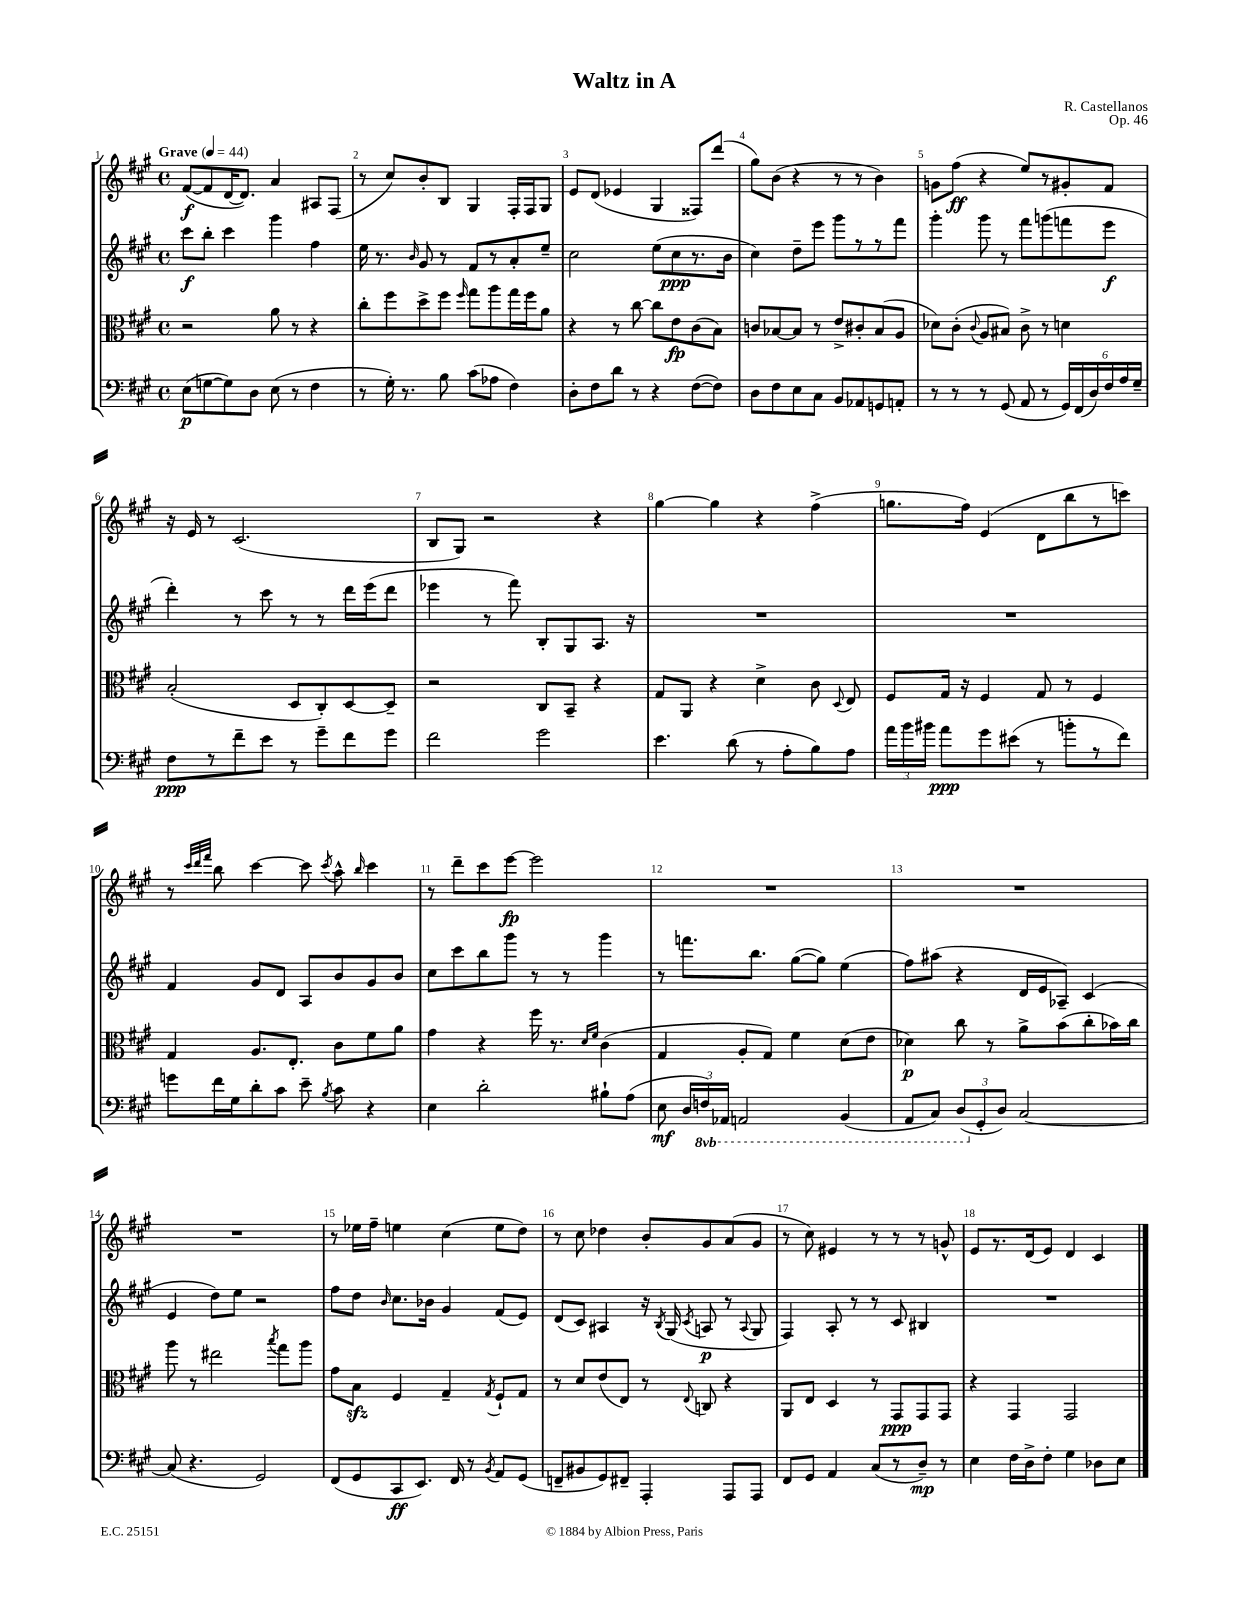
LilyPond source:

\header { title = "Waltz in A" composer = "R. Castellanos" opus = "Op. 46" }
<<
\new StaffGroup <<
\new Staff = "s0" {
    \clef treble \key a \major \defaultTimeSignature \time 4/4 \tempo "Grave" 4 = 44
    \autoBeamOff fis'8[~\f( fis'8 d'16~ d'8.]) a'4 ais8[ fis8]( |
    r8 cis''8[) b'8-. b8] gis4 fis16[-. fis16 gis8] |
    e'8[ d'8]( ees'4 gis4 fisis8[) d'''8]( |
    gis''8[) b'8]( r4 r8 r8 b'4) |
    g'8[ fis''8]\ff( r4 e''8[) r8 gis'8-. fis'8] |
    r16 e'16 r8 cis'2.( |
    b8[ gis8]) r2 r4 |
    gis''4~ gis''4 r4 fis''4->( |
    g''8.[ fis''16]) e'4( d'8[ b''8 r8 c'''8]) |
    r8 \grace { cis'''32[ d'''32 fis'''32] } b''8 cis'''4~ cis'''8 \acciaccatura { cis'''8 } a''8-^ \grace { b''16 } cis'''4 |
    r8 d'''8[-- cis'''8 e'''8]~\fp e'''2 |
    R1 |
    R1 |
    R1 |
    r8 ees''16[ fis''16]-- e''4 cis''4( e''8[ d''8]) |
    r8 cis''8 des''4 b'8[-. gis'8 a'8( gis'8] |
    r8 cis''8) eis'4 r8 r8 r8 g'8-^ |
    e'8[ r8. d'16( e'8]) d'4 cis'4 \bar "|." |
}
\new Staff = "s1" {
    \clef treble \key a \major \defaultTimeSignature \time 4/4
    \autoBeamOff cis'''8[\f b''8]-. cis'''4 gis'''4 fis''4 |
    e''16 r8. \grace { b'16 } gis'8 r8 fis'8[ r8 a'8-. e''8]-- |
    cis''2 e''8[( cis''8\ppp r8. b'16] |
    cis''4) d''8[-- e'''8] gis'''8[ r8 r8 fis'''8] |
    gis'''4-. gis'''8 r8 fis'''8[ g'''8( f'''8 e'''8]\f |
    d'''4-.) r8 cis'''8 r8 r8 d'''16[ e'''16( d'''8] |
    ees'''4 r8 fis'''8) b8[-. gis8 a8.] r16 |
    R1 |
    R1 |
    fis'4 gis'8[ d'8] a8[ b'8 gis'8 b'8] |
    cis''8[ cis'''8 b''8 gis'''8] r8 r8 gis'''4 |
    r8 f'''8.[ b''8.] gis''8[~( gis''8]) e''4( |
    fis''8[) ais''8]( r4 d'16[ e'16 aes8]--) cis'4( |
    e'4 d''8[) e''8] r2 |
    fis''8[ d''8] \grace { b'16 } cis''8.[ bes'16] gis'4 fis'8[( e'8]) |
    d'8[( cis'8]) ais4 r16 \acciaccatura { b8 } gis16( \acciaccatura { cis'8 } a8\p r8 \appoggiatura { a8 } gis8 |
    fis4) a8-. r8 r8 cis'8 bis4 |
    R1 \bar "|." |
}
\new Staff = "s2" {
    \clef alto \key a \major \defaultTimeSignature \time 4/4
    \autoBeamOff r2 a'8 r8 r4 |
    cis''8[-. fis''8 d''8-> fis''8] \grace { fis''16 } gis''8[ a''8 gis''16 fis''16 a'8] |
    r4 r8 cis''8~ cis''8[ e'8\fp cis'8( b8]) |
    c'8[ bes8~ bes8] r8 e'8[-> cis'8-. bes8( a8] |
    des'8[) cis'8]-.( \appoggiatura { cis'8 } a8[ bis8]) cis'8-> r8 d'4 |
    b2-.( d8[ cis8-.) d8~ d8]-- |
    r2 cis8[ b,8]-- r4 |
    gis8[ a,8] r4 d'4-> cis'8 \appoggiatura { d8 } e8 |
    fis8[ gis16] r16 fis4 gis8 r8 fis4 |
    gis4 a8.[ e8.]-. cis'8[ fis'8 a'8] |
    gis'4 r4 fis''16 r8. \grace { d'16[ fis'16] } cis'4( |
    gis4 a8[-. gis8]) fis'4 d'8[( e'8] |
    des'4\p) cis''8 r8 a'8[-> b'8( cis''8-. bes'16) cis''16] |
    a''8 r8 eis''2 \acciaccatura { b''8 } gis''8[ a''8] |
    gis'8[ b8]\sfz fis4 gis4-- \acciaccatura { gis8 } fis8[-! gis8] |
    r8 d'8[ e'8( e8]) r8 \appoggiatura { e8 } c8 r4 |
    a,8[ e8] d4 r8 gis,8[\ppp gis,8 gis,8] |
    r4 gis,4 gis,2 \bar "|." |
}
\new Staff = "s3" {
    \clef bass \key a \major \defaultTimeSignature \time 4/4 \set Staff.ottavationMarkups = #ottavation-simple-ordinals
    \autoBeamOff e8[\p( g8~ g8) d8] e8( r8 fis4 |
    r8 gis16-.) r8. b8 cis'8[( aes8] fis4) |
    d8[-. fis8 d'8] r8 r4 fis8[~( fis8]) |
    d8[ fis8 e8 cis8] b,8[ aes,8 g,8 a,8]-. |
    r8 r8 r8 gis,8( a,8 r8 \tuplet 6/4 { gis,16[) fis,16( d16) fis16 a16 gis16]-- } |
    fis8[\ppp r8 fis'8-- e'8] r8 gis'8[-- fis'8 gis'8] |
    fis'2 gis'2 |
    e'4. d'8( r8 a8[-. b8) a8] |
    \tuplet 3/2 { a'16[ b'16 bis'16] } a'8[\ppp gis'8 eis'8]( r8 b'8[-. r8 fis'8]) |
    g'8[ fis'16 gis16 d'8-. cis'8] e'8-- \acciaccatura { b8 } cis'8 r4 |
    e4 d'2-. bis8[-! a8]( |
    e8\mf \tuplet 3/2 { d16[ \ottava #-1 f,16) aes,,16] } a,,2 b,,4( |
    a,,8[ cis,8]) \tuplet 3/2 { d,8[( \ottava #0 gis,8-. d8]) } cis2~ |
    cis8( r4. gis,2) |
    fis,8[( gis,8 cis,8\ff e,8.]) fis,16 r8 \acciaccatura { b,8 } a,8[ gis,8]( |
    f,8[-- bis,8 gis,8) fis,8]-- a,,4-. a,,8[ a,,8] |
    fis,8[ gis,8] a,4 cis8[( r8 d8]--\mp) r8 |
    e4 fis16[ d16-> fis8]-. gis4 des8[ e8] \bar "|." |
}
>>
>>
\layout { \context { \Score \override BarNumber.break-visibility = ##(#f #t #t) barNumberVisibility = #all-bar-numbers-visible } }
